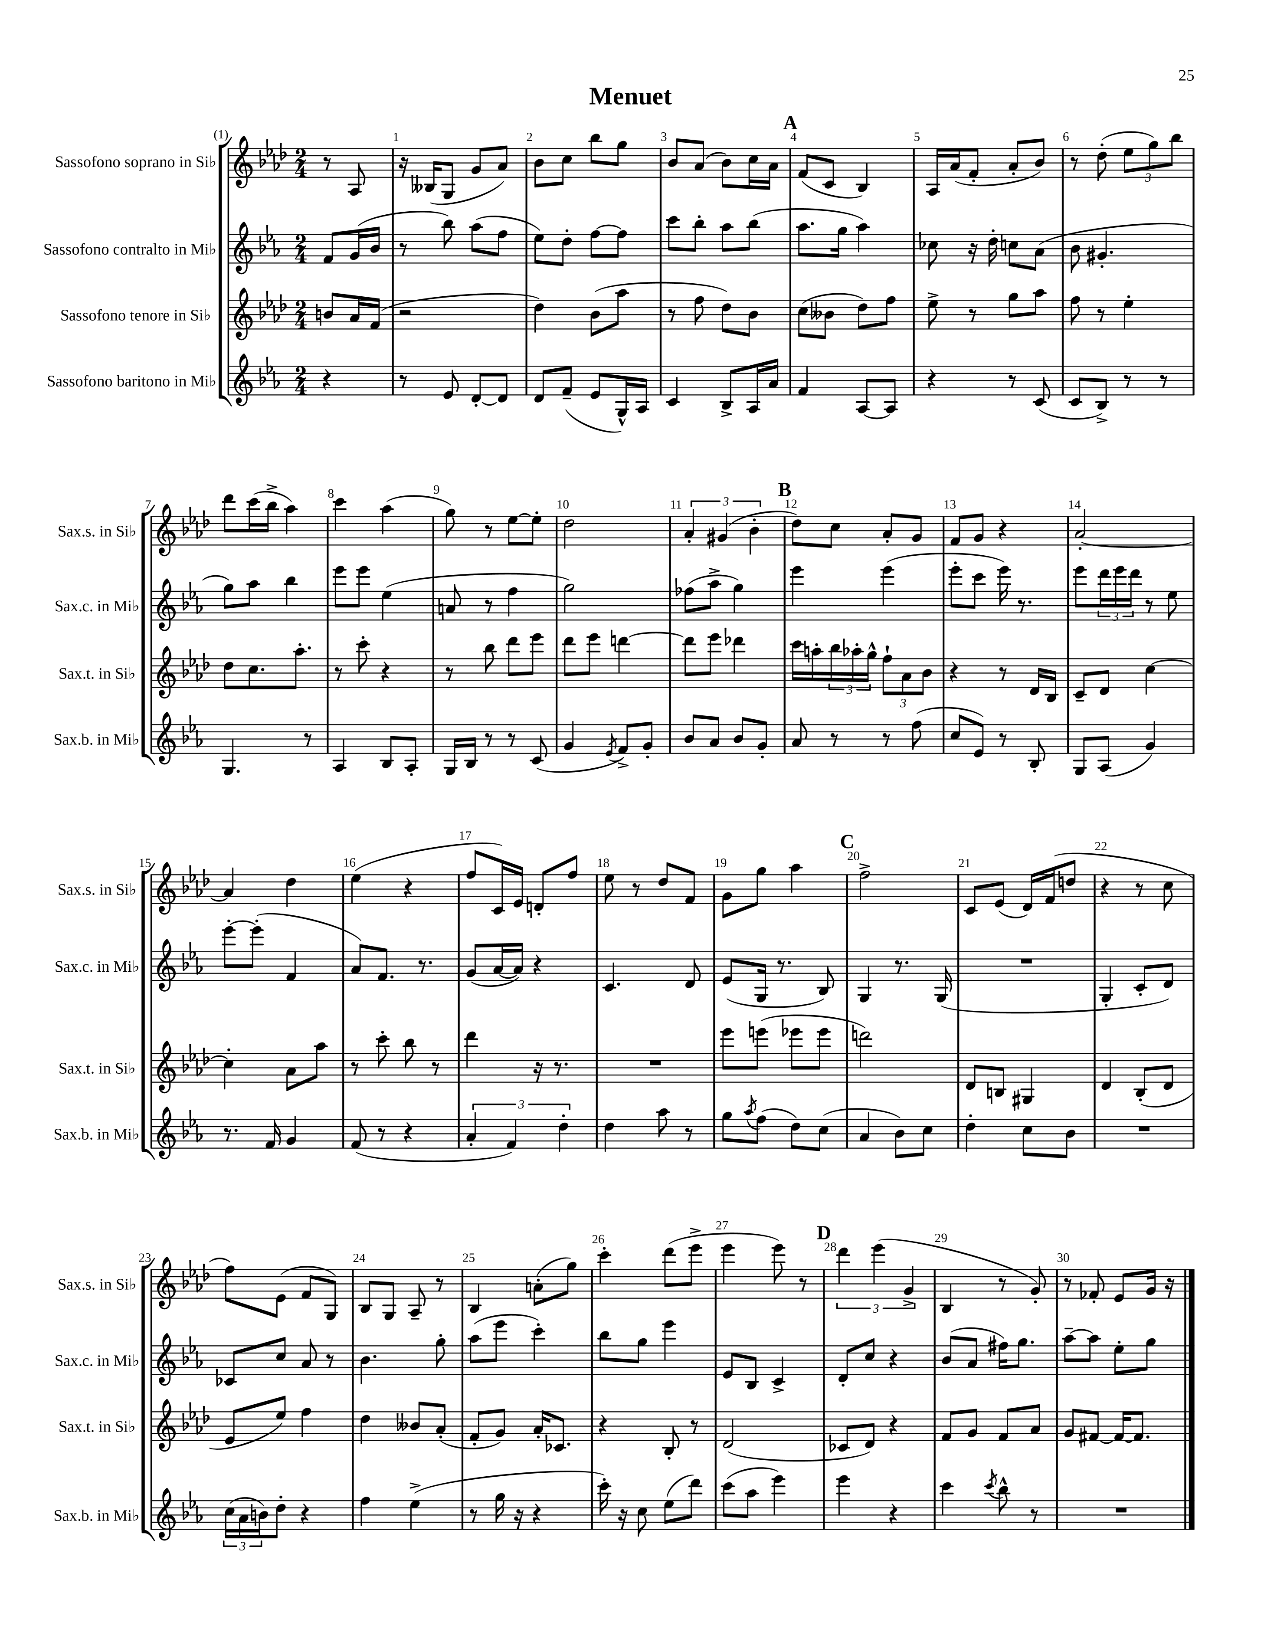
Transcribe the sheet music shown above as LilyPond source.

\header { title = "Menuet" }
<<
\new StaffGroup <<
\new Staff = "s0" \with { instrumentName = "Sassofono soprano in Sib" shortInstrumentName = "Sax.s. in Sib" } {
    \clef treble \key aes \major \numericTimeSignature \time 2/4 \partial 4
    r8 aes8 |
    r16 beses16( g8 g'8 aes'8) |
    bes'8 c''8 bes''8 g''8 |
    bes'8 aes'8( bes'8) c''16 aes'16 |
    \mark \markup { \bold "A" } f'8( c'8 bes4) |
    aes16 aes'16( f'8-. aes'8-. bes'8) |
    r8 des''8-.( \tuplet 3/2 { ees''8 g''8) bes''8 } |
    des'''8 c'''16( bes''16-> aes''4) |
    c'''4 aes''4( |
    g''8) r8 ees''8~ ees''8-. |
    des''2 |
    \tuplet 3/2 { aes'4-. gis'4( bes'4-. } |
    \mark \markup { \bold "B" } des''8) c''8 aes'8-. g'8 |
    f'8 g'8 r4 |
    aes'2~-. |
    aes'4 des''4 |
    ees''4( r4 |
    f''8 c'16) ees'16 d'8-. f''8 |
    ees''8 r8 des''8 f'8 |
    g'8 g''8 aes''4 |
    \mark \markup { \bold "C" } f''2-> |
    c'8 ees'8( des'16) f'16( d''8 |
    r4 r8 c''8 |
    f''8) ees'8( f'8 g8) |
    bes8 g8 aes8-- r8 |
    bes4 a'8-.( g''8) |
    c'''4-. des'''8( ees'''8-> |
    ees'''4 ees'''8) r8 |
    \mark \markup { \bold "D" } \tuplet 3/2 { des'''4 ees'''4( g'4-> } |
    bes4 r8 g'8-.) |
    r8 fes'8-. ees'8 g'16 r16 \bar "|." |
}
\new Staff = "s1" \with { instrumentName = "Sassofono contralto in Mib" shortInstrumentName = "Sax.c. in Mib" } {
    \clef treble \key ees \major \numericTimeSignature \time 2/4 \partial 4
    f'8 g'16( bes'16 |
    r8 bes''8) aes''8( f''8 |
    ees''8) d''8-. f''8~ f''8 |
    c'''8 bes''8-. aes''8 bes''8( |
    \mark \markup { \bold "A" } aes''8. g''16 aes''4) |
    ces''8 r16 d''16-. c''8 aes'8( |
    bes'8 gis'4.-. |
    g''8) aes''8 bes''4 |
    ees'''8 ees'''8 ees''4( |
    a'8 r8 f''4 |
    g''2) |
    fes''8( aes''8-> g''4) |
    \mark \markup { \bold "B" } ees'''4 ees'''4( |
    ees'''8-. c'''8 ees'''16) r8. |
    ees'''8 \tuplet 3/2 { d'''16 ees'''16 d'''16 } r8 ees''8 |
    ees'''8~-. ees'''8-.( f'4 |
    aes'8) f'8. r8. |
    g'8( aes'16~ aes'16) r4 |
    c'4. d'8 |
    ees'8( g16 r8. bes8) |
    \mark \markup { \bold "C" } g4 r8. g16( |
    R2 |
    g4-. c'8-. d'8) |
    ces'8 c''8 aes'8 r8 |
    bes'4. g''8-. |
    aes''8( ees'''8 c'''4-.) |
    bes''8 g''8 ees'''4 |
    ees'8 bes8 c'4-> |
    \mark \markup { \bold "D" } d'8-. c''8 r4 |
    bes'8( aes'8 fis''16) g''8. |
    aes''8~-- aes''8 ees''8-. g''8 \bar "|." |
}
\new Staff = "s2" \with { instrumentName = "Sassofono tenore in Sib" shortInstrumentName = "Sax.t. in Sib" } {
    \clef treble \key aes \major \numericTimeSignature \time 2/4 \partial 4
    b'8 aes'16 f'16( |
    r2 |
    des''4) bes'8( aes''8 |
    r8 f''8 des''8) bes'8 |
    \mark \markup { \bold "A" } c''8( beses'8 des''8) f''8 |
    ees''8-> r8 g''8 aes''8 |
    f''8 r8 ees''4-. |
    des''8 c''8. aes''8.-. |
    r8 c'''8-. r4 |
    r8 bes''8 des'''8 ees'''8 |
    des'''8 ees'''8 d'''4~ |
    d'''8 ees'''8 des'''4 |
    \mark \markup { \bold "B" } c'''16 a''16-. \tuplet 3/2 { bes''16 aes''16-. g''16-^ } \tuplet 3/2 { f''8-! aes'8 bes'8 } |
    r4 r8 des'16 bes16 |
    c'8-- des'8 c''4~ |
    c''4-. aes'8 aes''8 |
    r8 c'''8-. bes''8 r8 |
    des'''4 r16 r8. |
    R2 |
    ees'''8 e'''8( ees'''8 ees'''8 |
    \mark \markup { \bold "C" } d'''2) |
    des'8 b8 gis4 |
    des'4 bes8-.( des'8 |
    ees'8 ees''8) f''4 |
    des''4 beses'8 aes'8-.( |
    f'8-. g'8) aes'16-. ces'8. |
    r4 bes8-. r8 |
    des'2( |
    \mark \markup { \bold "D" } ces'8 des'8) r4 |
    f'8 g'8 f'8 aes'8 |
    g'8 fis'8~ fis'16~ fis'8. \bar "|." |
}
\new Staff = "s3" \with { instrumentName = "Sassofono baritono in Mib" shortInstrumentName = "Sax.b. in Mib" } {
    \clef treble \key ees \major \numericTimeSignature \time 2/4 \partial 4
    r4 |
    r8 ees'8 d'8~-. d'8 |
    d'8 f'8--( ees'8 g16-^) aes16 |
    c'4 bes8-> aes16 aes'16 |
    \mark \markup { \bold "A" } f'4 aes8~ aes8 |
    r4 r8 c'8( |
    c'8 bes8->) r8 r8 |
    g4. r8 |
    aes4 bes8 aes8-. |
    g16 bes16 r8 r8 c'8( |
    g'4 \acciaccatura { ees'8 } f'8->) g'8-. |
    bes'8 aes'8 bes'8 g'8-. |
    \mark \markup { \bold "B" } aes'8 r8 r8 f''8( |
    c''8 ees'8) r8 bes8-. |
    g8 aes8( g'4) |
    r8. f'16 g'4 |
    f'8( r8 r4 |
    \tuplet 3/2 { aes'4-. f'4) d''4-. } |
    d''4 aes''8 r8 |
    g''8 \acciaccatura { aes''8 } f''8( d''8) c''8( |
    \mark \markup { \bold "C" } aes'4 bes'8) c''8 |
    d''4-. c''8 bes'8 |
    R2 |
    \tuplet 3/2 { c''16( aes'16 b'16) } d''8-. r4 |
    f''4 ees''4->( |
    r8 g''16 r16 r4 |
    c'''16-.) r16 c''8 ees''8( d'''8) |
    c'''8( aes''8 ees'''4) |
    \mark \markup { \bold "D" } ees'''4 r4 |
    c'''4 \acciaccatura { c'''8 } bes''8-^ r8 |
    R2 \bar "|." |
}
>>
>>
\layout { \context { \Score \override BarNumber.break-visibility = ##(#f #t #t) barNumberVisibility = #all-bar-numbers-visible } }
